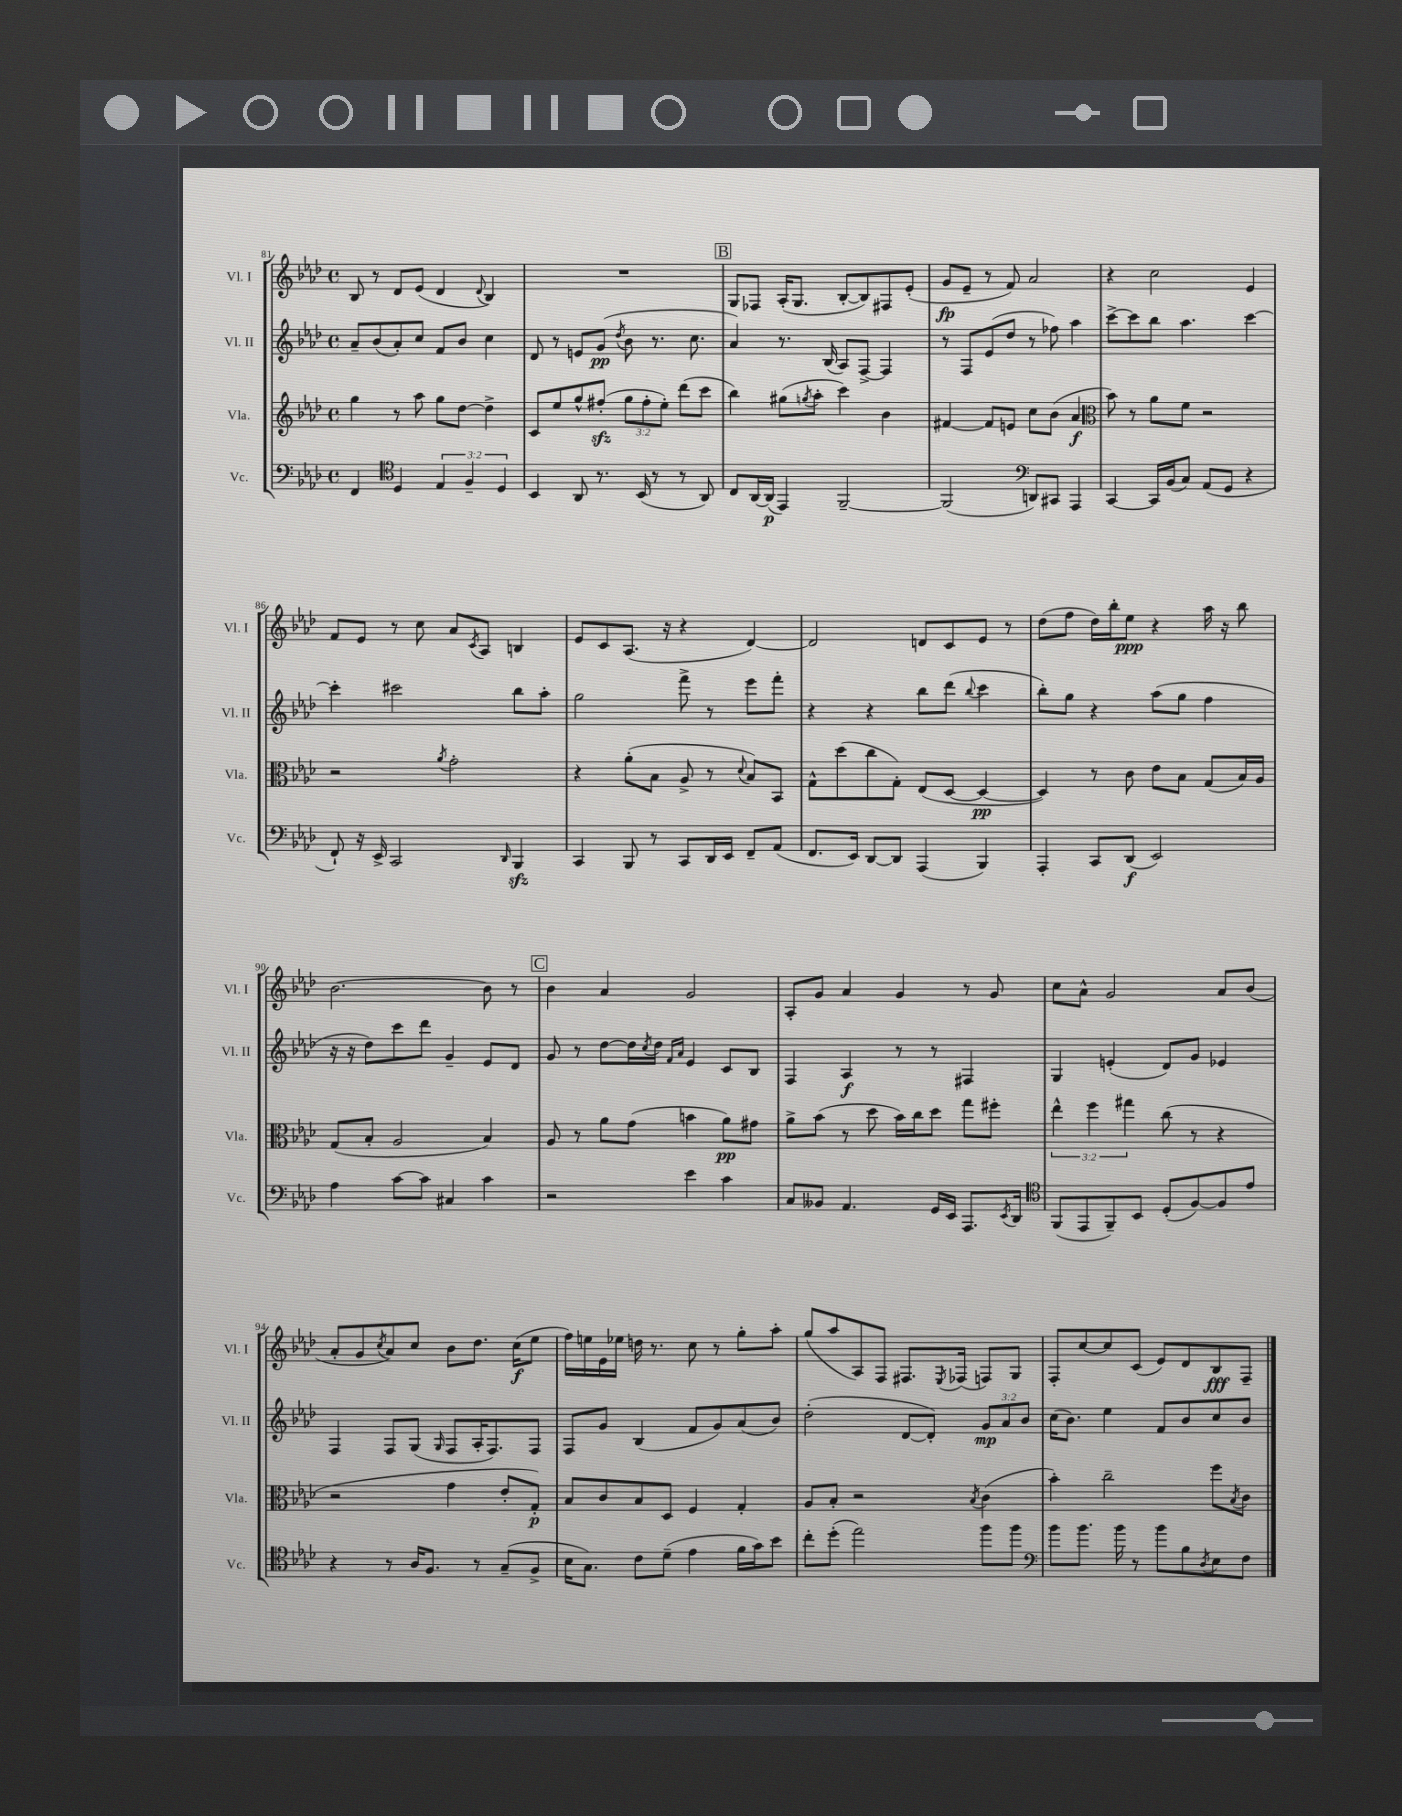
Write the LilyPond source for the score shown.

<<
\new StaffGroup <<
\new Staff = "s0" \with { instrumentName = "Vl. I" shortInstrumentName = "Vl. I" } {
    \clef treble \key aes \major \defaultTimeSignature \time 4/4
    bes8 r8 des'8 ees'8( des'4 \appoggiatura { des'8 } bes4) |
    R1 |
    \mark \markup { \box "B" } g8 fes8 aes16-.( g8. bes8~-. bes8) fis8 ees'8-.( |
    g'8\fp ees'8-- r8 f'8) aes'2 |
    r4 c''2 ees'4 |
    f'8 ees'8 r8 c''8 aes'8 \acciaccatura { c'8 } aes8 b4 |
    ees'8 c'8 aes8.( r16 r4 des'4~) |
    des'2 d'8 c'8 ees'8 r8 |
    des''8( f''8 des''16) bes''16-. ees''8\ppp r4 aes''16 r16 bes''8 |
    bes'2.~ bes'8 r8 |
    \mark \markup { \box "C" } bes'4 aes'4 g'2 |
    aes8-. g'8 aes'4 g'4 r8 g'8 |
    c''8 aes'8-^ g'2 aes'8 bes'8( |
    aes'8-. g'8 \acciaccatura { c''8 } aes'8) c''8 bes'8 des''8. c''16\f( ees''8 |
    f''16) e''16 ees'16 ees''16 d''16 r8. c''8 r8 g''8-. aes''8-. |
    g''8( aes''8 aes8) f8 fis8. \acciaccatura { ees8 } fes16( f8) g8 |
    f8-. c''8~ c''8 c'8( ees'8) des'8 bes8\fff f8-- \bar "|." |
}
\new Staff = "s1" \with { instrumentName = "Vl. II" shortInstrumentName = "Vl. II" } {
    \clef treble \key aes \major \defaultTimeSignature \time 4/4 \override Staff.TupletNumber.text = #tuplet-number::calc-fraction-text
    aes'8-- bes'8( aes'8-.) c''8 f'8 bes'8 c''4 |
    des'8 r8 e'8 g'8\pp( \acciaccatura { des''8 } bes'8 r8. c''8. |
    \mark \markup { \box "B" } aes'4) r8. bes16( aes8) f8~-> f4 |
    r8 f8 ees'8( des''8 r8 fes''8) aes''4 |
    c'''8~-> c'''8 bes''8 aes''4. c'''4~ |
    c'''4-. cis'''2 bes''8 aes''8-. |
    g''2 f'''8-> r8 ees'''8 f'''8-. |
    r4 r4 bes''8 des'''8( \appoggiatura { bes''8 } c'''4 |
    bes''8-.) g''8 r4 aes''8( g''8 f''4 |
    r16 r16 des''8) c'''8 des'''8 g'4-- ees'8 des'8 |
    \mark \markup { \box "C" } g'8 r8 des''8~ des''16 \acciaccatura { c''8 } des''16 \grace { f'16 aes'16 } ees'4 c'8 bes8 |
    f4 aes4\f r8 r8 fis4 |
    g4 e'4-.( des'8) g'8 ees'4 |
    f4 f8 g8( \grace { g16 } f8 aes16-. f8.) f8 |
    f8 g'8 bes4( f'8 g'8) aes'8( bes'8) |
    des''2-.( des'8~ des'8-.) \tuplet 3/2 { g'8\mp aes'8 bes'8 } |
    c''16( bes'8.) ees''4 f'8 bes'8 c''8 bes'8 \bar "|." |
}
\new Staff = "s2" \with { instrumentName = "Vla." shortInstrumentName = "Vla." } {
    \clef treble \key aes \major \defaultTimeSignature \time 4/4 \override Staff.TupletNumber.text = #tuplet-number::calc-fraction-text
    g''4 r8 aes''8 g''8 des''8~ des''4-> |
    c'8 ees''8 g''8-^ fis''8-.\sfz( \tuplet 3/2 { g''8 fis''8-. ees''8-.) } des'''8( c'''8 |
    \mark \markup { \box "B" } bes''4) gis''8( \acciaccatura { g''8 } aes''8-. c'''4) bes'4 |
    fis'4~ fis'8 e'8 c''8 bes'8( aes'4\f |
    \clef alto bes'8) r8 aes'8 f'8 r2 |
    r2 \acciaccatura { aes'8 } g'2-. |
    r4 aes'8-.( bes8 aes8-> r8 \appoggiatura { des'8 } bes8) bes,8 |
    g8-^ des''8( c''8 g8-.) ees8( des8~ des4~\pp |
    des4) r8 c'8 ees'8 bes8 g8( bes16) aes16 |
    g8( bes8-. aes2 bes4) |
    \mark \markup { \box "C" } aes8 r8 aes'8 g'8( b'4 aes'8\pp) gis'8 |
    aes'8-> bes'8( r8 des''8 bes'16) c''16 des''8 g''8 fis''8-. |
    \tuplet 3/2 { ees''4-^ f''4 gis''4 } c''8( r8 r4 |
    r2 g'4 ees'8-. g8-.\p) |
    bes8 c'8 bes8 des8 f4 g4-. |
    aes8 bes8-. r2 \acciaccatura { bes8 } c'4( |
    bes'4-.) c''2-- f''8 \acciaccatura { bes8 } c'8 \bar "|." |
}
\new Staff = "s3" \with { instrumentName = "Vc." shortInstrumentName = "Vc." } {
    \clef bass \key aes \major \defaultTimeSignature \time 4/4 \override Staff.TupletNumber.text = #tuplet-number::calc-fraction-text
    f,4 \clef tenor des4 \tuplet 3/2 { ees4 f4-- des4 } |
    bes,4 aes,8 r8. bes,16( r8 r8 aes,8) |
    \mark \markup { \box "B" } c8 aes,16~ aes,16\p( ees,4) f,2~-- |
    f,2( \clef bass d,8) cis,8 aes,,4 |
    c,4~ c,16 bes,16( c8) aes,8( g,8 r4 |
    f,8-!) r16 ees,16-> c,2 \grace { des,16 } bes,,4\sfz |
    c,4 bes,,8 r8 c,8 des,16 ees,16 f,8-- aes,8( |
    f,8. ees,16) des,8~ des,8 aes,,4( bes,,4) |
    aes,,4-. c,8 des,8\f( ees,2) |
    aes4 c'8~ c'8 cis4 c'4 |
    \mark \markup { \box "C" } r2 ees'4 c'4 |
    c8 beses,8 aes,4. g,16 ees,16 aes,,8. \acciaccatura { ees,8 } des,16 |
    \clef tenor f,8( ees,8 f,8--) bes,8 des8-.( f8~) f8 ees'8 |
    r4 r8 aes16 f8. r8 g8--( f8-> |
    bes16 g8.) c'8 des'8--( ees'4 f'16 g'16) bes'8 |
    c''8-. des''8-.( ees''2) f''8 f''8 |
    \clef bass bes'8 bes'8. bes'16 r8 bes'8 bes8 \acciaccatura { des8 } ees8 f8 \bar "|." |
}
>>
>>
\layout { \context { \Score currentBarNumber = #81 } }
